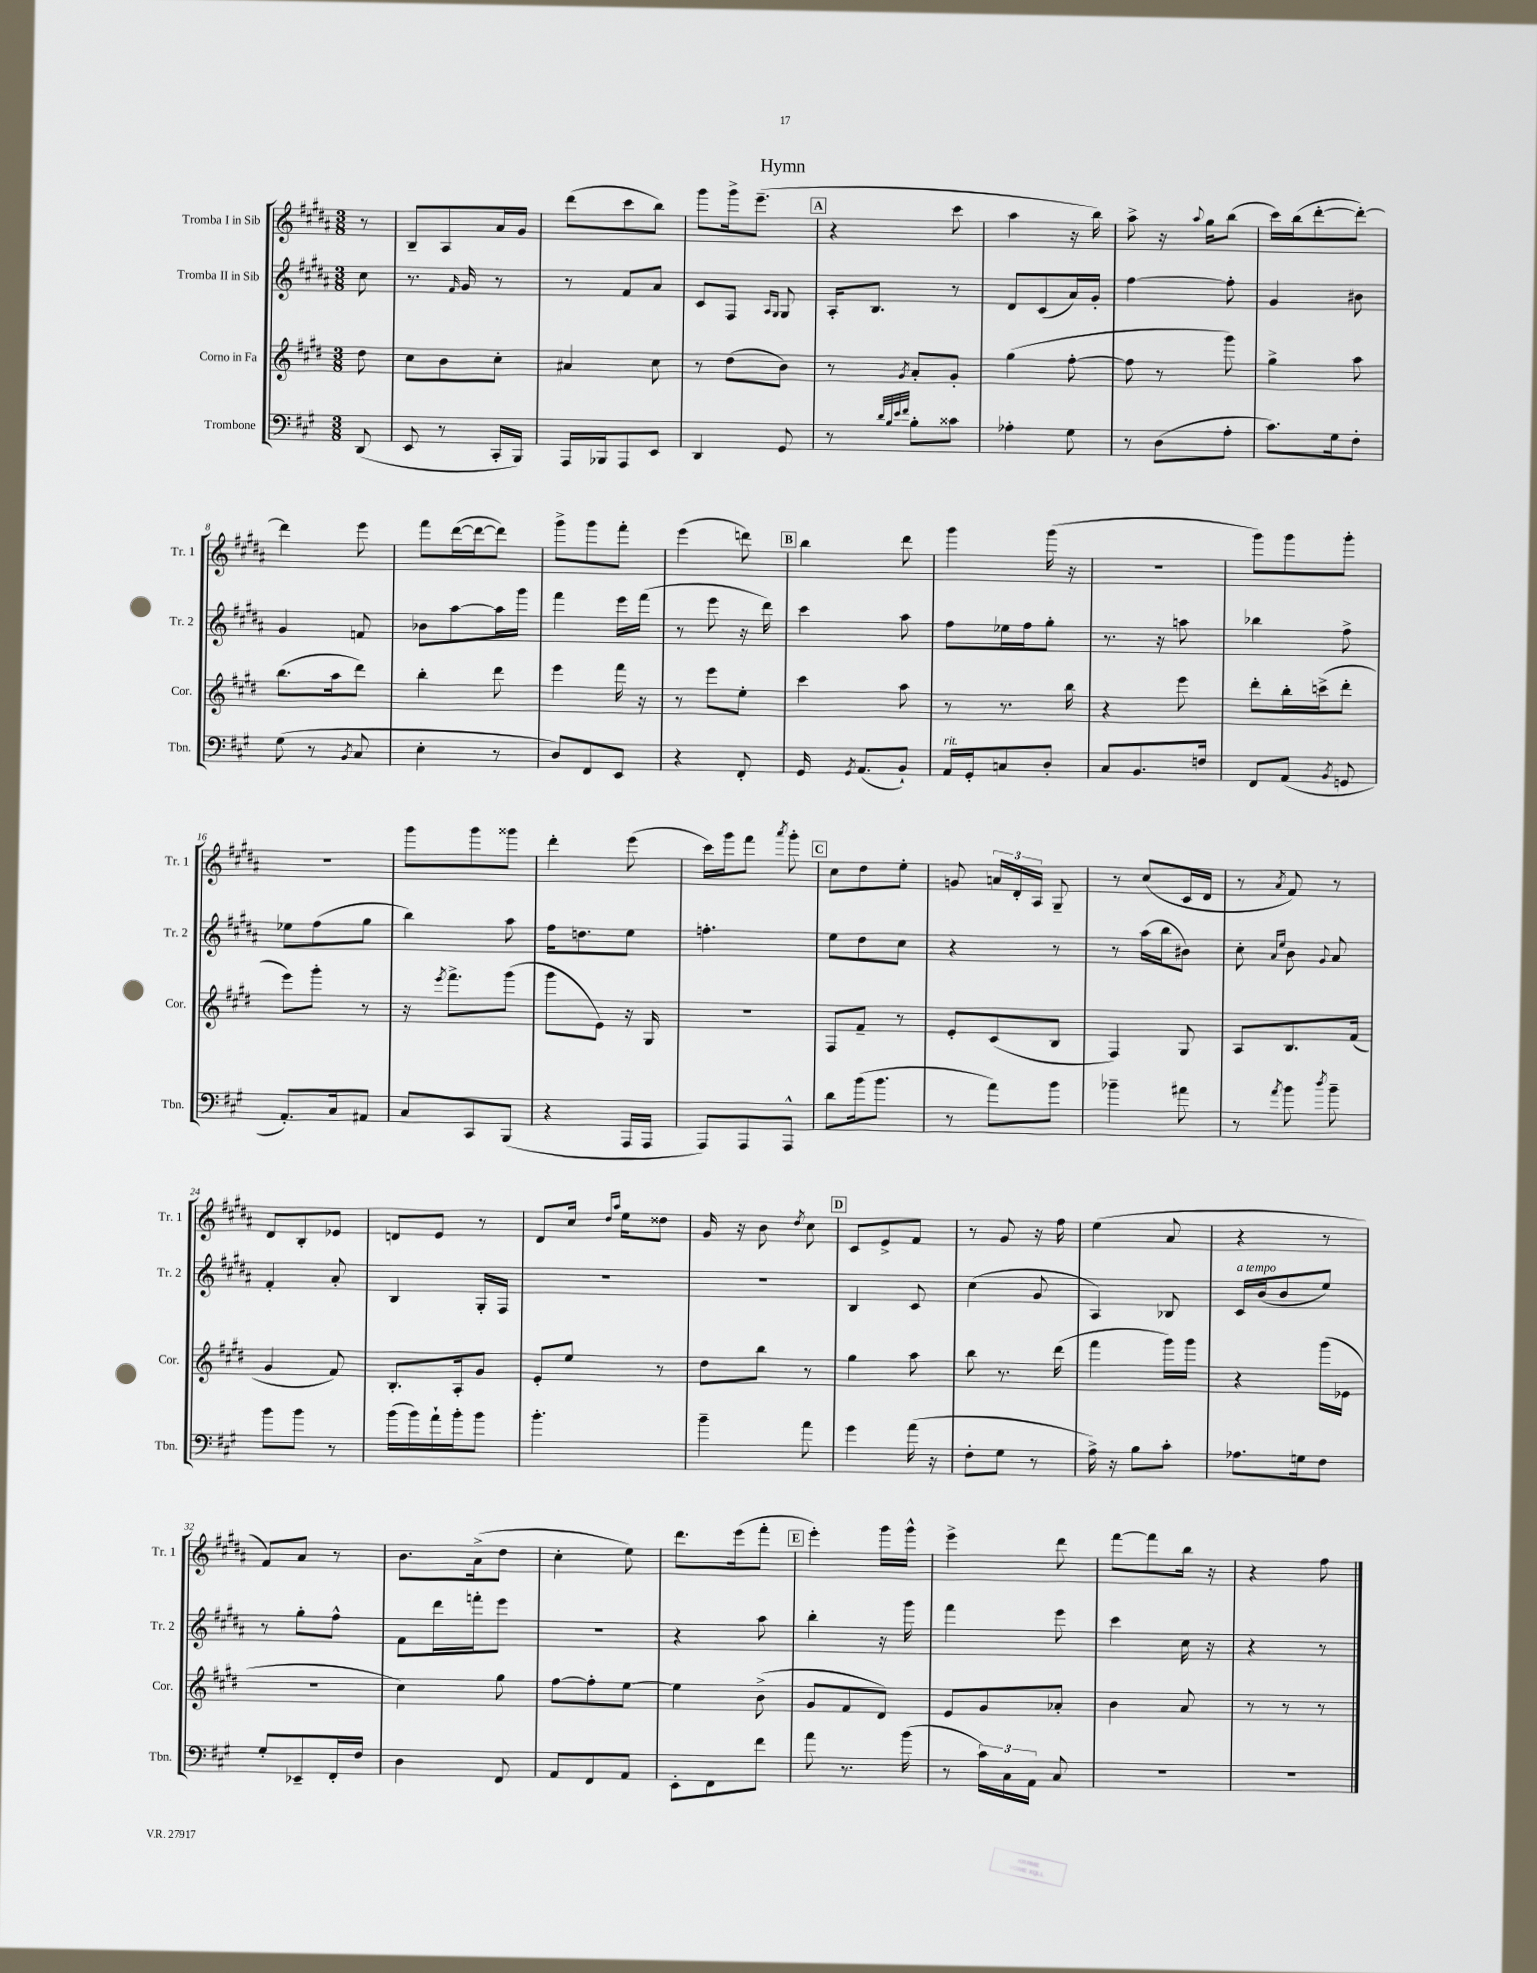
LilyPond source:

\header { title = "Hymn" }
<<
\new StaffGroup <<
\new Staff = "s0" \with { instrumentName = "Tromba I in Sib" shortInstrumentName = "Tr. 1" } {
    \clef treble \key b \major \numericTimeSignature \time 3/8 \partial 8
    \autoBeamOff r8 |
    b8[-- ais8 ais'16 gis'16] |
    dis'''8[( cis'''8 b''8]) |
    gis'''8[ gis'''16-> e'''8.]--( |
    \mark \markup { \box "A" } r4 cis'''8 |
    ais''4 r16 b''16) |
    ais''8-> r16 \appoggiatura { ais''8 } gis''16[ b''8]( |
    cis'''16[) b''16( dis'''8~-. dis'''8]~-.) |
    dis'''4 e'''8 |
    fis'''8[ dis'''16~( dis'''16~ dis'''8]) |
    gis'''8[-> gis'''8 fis'''8]-. |
    e'''4( d'''8) |
    \mark \markup { \box "B" } b''4 dis'''8 |
    gis'''4 gis'''16( r16 |
    R4. |
    gis'''8[) gis'''8 gis'''8]-. |
    R4. |
    gis'''8[ gis'''8 gisis'''8] |
    dis'''4-. e'''8( |
    cis'''16[) gis'''16 fis'''8] \acciaccatura { ais'''8 } gis'''8-. |
    \mark \markup { \box "C" } cis''8[ dis''8 e''8]-. |
    g'8 \tuplet 3/2 { a'16[ dis'16-. ais16] } gis8-- |
    r8 cis''8[( cis'16 dis'16] |
    r8 \acciaccatura { ais'8 } fis'8) r8 |
    dis'8[ b8-. ees'8] |
    d'8[ e'8] r8 |
    dis'8[ cis''16] \grace { dis''16[ ais''16] } e''16[ disis''8] |
    gis'16 r16 b'8 \acciaccatura { dis''8 } cis''8 |
    \mark \markup { \box "D" } cis'8[ e'8-> fis'8] |
    r8 gis'8 r16 fis''16 |
    e''4( ais'8 |
    r4 r8 |
    fis'8[) ais'8] r8 |
    b'8.[ ais'16->( dis''8] |
    cis''4-. e''8) |
    dis'''8.[ e'''16( fis'''8]-. |
    \mark \markup { \box "E" } e'''4-.) gis'''16[ gis'''16]-^ |
    e'''4-> dis'''8 |
    fis'''8[~ fis'''8 b''16] r16 |
    r4 fis''8 \bar "|." |
}
\new Staff = "s1" \with { instrumentName = "Tromba II in Sib" shortInstrumentName = "Tr. 2" } {
    \clef treble \key b \major \numericTimeSignature \time 3/8 \partial 8
    \autoBeamOff cis''8 |
    r8. \grace { fis'16 } gis'16 r8 |
    r8 fis'8[ ais'8] |
    cis'8[ fis8] \grace { ais16[ gis16] } gis8 |
    \mark \markup { \box "A" } ais16[-. b8.] r8 |
    dis'8[ cis'8( ais'16) gis'16]-. |
    fis''4~ fis''8-. |
    gis'4 bis'8 |
    gis'4 f'8 |
    bes'8[ ais''8~ ais''16 gis'''16] |
    fis'''4 e'''16[ fis'''16]( |
    r8 e'''8 r16 dis'''16) |
    \mark \markup { \box "B" } cis'''4 ais''8 |
    fis''8[ ees''16 fis''16 gis''8]-. |
    r8. r16 a''8 |
    bes''4 fis''8-> |
    ees''8[ fis''8( gis''8] |
    b''4) ais''8 |
    fis''16[ d''8. e''8] |
    f''4.-. |
    \mark \markup { \box "C" } e''8[ dis''8 cis''8] |
    r4 r8 |
    r8 ais''16[( b''16 bis'8]) |
    cis''8-. \grace { ais'16[ e''16] } b'8 \appoggiatura { gis'8 } ais'8 |
    fis'4-. ais'8-. |
    b4 gis16[-. fis16] |
    R4. |
    R4. |
    \mark \markup { \box "D" } b4 cis'8 |
    cis''4( gis'8 |
    ais4) bes8 |
    cis'16[^\markup { \italic "a tempo" } b'16( b'8 e''8]) |
    r8 gis''8[-. fis''8]-^ |
    fis'8[ dis'''16 f'''16-. e'''8] |
    R4. |
    r4 ais''8 |
    \mark \markup { \box "E" } b''4-. r16 gis'''16 |
    fis'''4 e'''8 |
    cis'''4 cis''16 r16 |
    r4 r8 \bar "|." |
}
\new Staff = "s2" \with { instrumentName = "Corno in Fa" shortInstrumentName = "Cor." } {
    \clef treble \key e \major \numericTimeSignature \time 3/8 \partial 8
    \autoBeamOff dis''8 |
    cis''8[ b'8 cis''8]-. |
    ais'4 cis''8 |
    r8 dis''8[( b'8]) |
    \mark \markup { \box "A" } r8 \acciaccatura { gis'8 } a'8[-. gis'8]-. |
    gis''4( fis''8~-. |
    fis''8 r8 gis'''8) |
    gis''4-> a''8 |
    b''8.[( a''16 dis'''8]) |
    b''4-. dis'''8 |
    e'''4 fis'''16 r16 |
    r8 e'''8[ e''8]-. |
    \mark \markup { \box "B" } cis'''4 a''8 |
    r8 r8. b''16 |
    r4 e'''8 |
    dis'''8[-. b''16-. c'''16->( dis'''8]-. |
    e'''8[) gis'''8]-. r8 |
    r16 \acciaccatura { e'''8 } fis'''8.[-> gis'''8]( |
    gis'''8[ e'8]) r16 gis16 |
    R4. |
    \mark \markup { \box "C" } fis8[ fis'8]-- r8 |
    e'8[-. cis'8( b8] |
    fis4) gis8 |
    a8[ b8. fis'16]( |
    gis'4 fis'8) |
    b8.[-. a16-. gis'8] |
    e'8[-. e''8] r8 |
    dis''8[ b''8] r8 |
    \mark \markup { \box "D" } gis''4 a''8 |
    b''8 r8. dis'''16( |
    fis'''4 gis'''16[) gis'''16] |
    r4 gis'''16[( ees'16] |
    R4. |
    cis''4) gis''8 |
    fis''8[~ fis''8-. e''8]~ |
    e''4 b'8->( |
    \mark \markup { \box "E" } gis'8[ fis'8 dis'8]) |
    e'8[ gis'8 aes'8]-. |
    b'4 a'8 |
    r8 r8 r8 \bar "|." |
}
\new Staff = "s3" \with { instrumentName = "Trombone" shortInstrumentName = "Tbn." } {
    \clef bass \key a \major \numericTimeSignature \time 3/8 \partial 8
    \autoBeamOff d,8( |
    e,8 r8 cis,16[-. b,,16]) |
    a,,16[ bes,,16 a,,8 e,8] |
    d,4 gis,8 |
    \mark \markup { \box "A" } r8 \grace { d'32[ b32 e'32 fis'32] } b8[-. cisis'8] |
    aes4-. gis8 |
    r8 d8[( a8]-. |
    cis'8.[) gis16 fis8]-. |
    gis8( r8 \acciaccatura { b,8 } cis8 |
    e4-. r8 |
    d8[) fis,8 e,8] |
    r4 fis,8-. |
    \mark \markup { \box "B" } gis,16 \acciaccatura { gis,8 } a,8.[( b,8]-!) |
    a,16[^\markup { \italic "rit." } gis,16-. c8 d8]-. |
    cis8[ b,8. f16] |
    fis,8[ a,8]( \acciaccatura { b,8 } g,8 |
    a,8.[-.) cis16 ais,8] |
    cis8[ cis,8 b,,8]( |
    r4 a,,16[ a,,16] |
    a,,8[) a,,8 a,,8]-^ |
    \mark \markup { \box "C" } d'8[ b'16( b'8.] |
    r8 a'8[) b'8] |
    bes'4-- ais'8 |
    r8 \acciaccatura { a'8 } b'8 \acciaccatura { d''8 } b'8-- |
    b'8[ b'8] r8 |
    b'16[( b'16) a'16-! b'16-. b'8] |
    b'4.-. |
    b'4-- a'8 |
    \mark \markup { \box "D" } gis'4 a'16( r16 |
    fis8[-. gis8] r8 |
    a16->) r16 b8[ cis'8]-. |
    aes8.[ g16 fis8] |
    gis8[-. ees,8-- fis,16-. fis16] |
    d4 fis,8 |
    a,8[ fis,8 a,8] |
    e,8[-. fis,8 fis'8] |
    \mark \markup { \box "E" } a'8 r8. b'16( |
    r8 \tuplet 3/2 { cis'16[) cis16 a,16] } cis8 |
    R4. |
    R4. \bar "|." |
}
>>
>>
